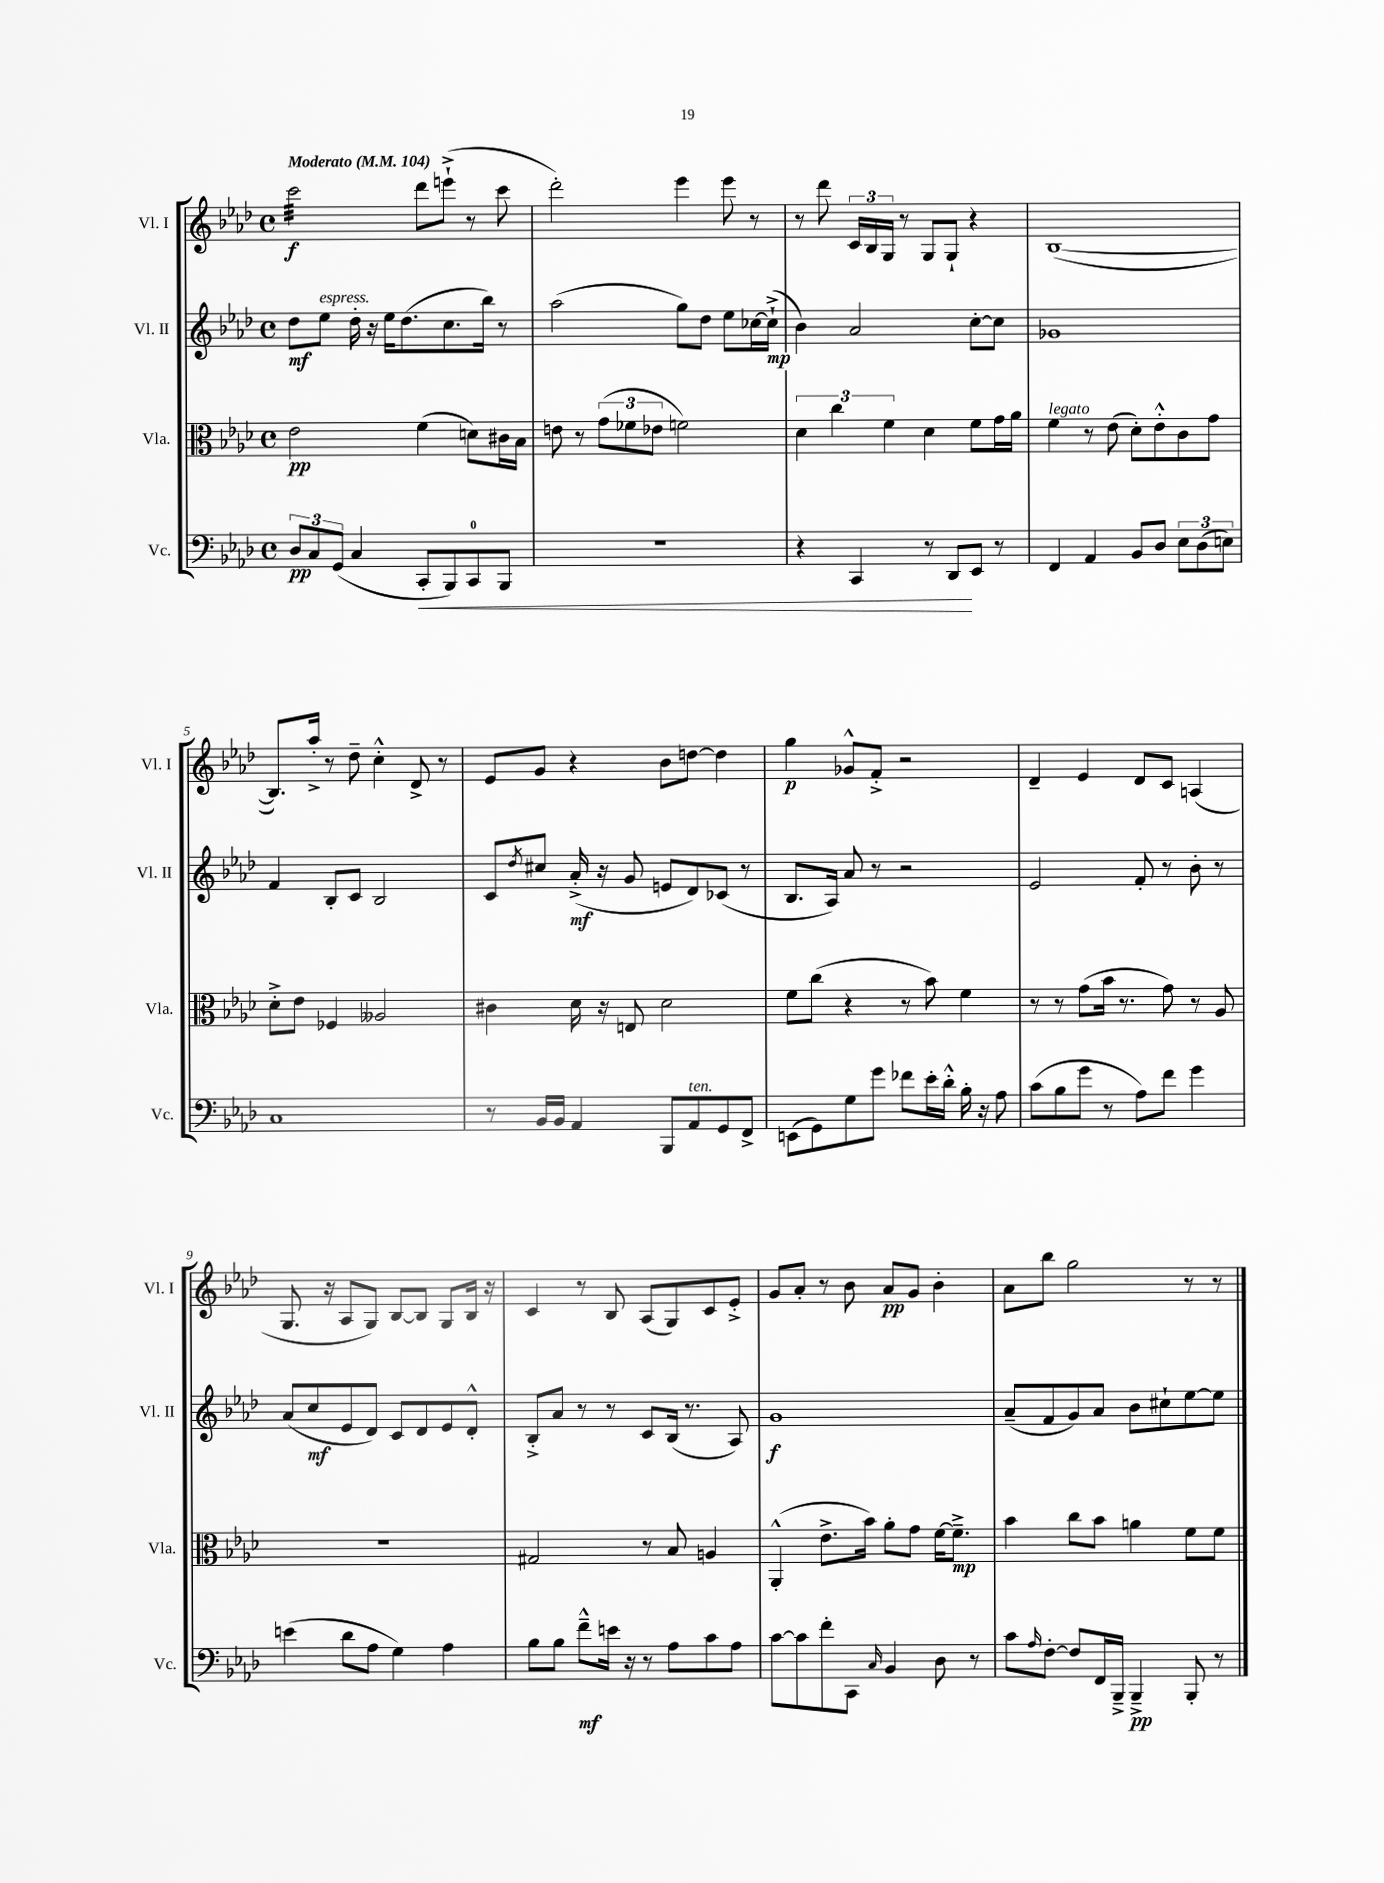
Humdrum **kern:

**kern	**dynam	**kern	**dynam	**kern	**dynam	**kern	**dynam
*part4	*part4	*part3	*part3	*part2	*part2	*part1	*part1
*staff4	*staff4	*staff3	*staff3	*staff2	*staff2	*staff1	*staff1
*I"Vc.	*	*I"Vla.	*	*I"Vl. II	*	*I"Vl. I	*
*I'Vc.	*	*I'Vla.	*	*I'Vl. II	*	*I'Vl. I	*
*clefF4	*	*clefC3	*	*clefG2	*	*clefG2	*
*k[b-e-a-d-]	*	*k[b-e-a-d-]	*	*k[b-e-a-d-]	*	*k[b-e-a-d-]	*
*M4/4	*	*M4/4	*	*M4/4	*	*M4/4	*
*met(c)	*	*met(c)	*	*met(c)	*	*met(c)	*
*MM104	*	*MM104	*	*MM104	*	*MM104	*
=1	=1	=1	=1	=1	=1	=1	=1
!	!	!	!	!	!	!LO:TX:a:B:t=Moderato	!
*	*	*	*	*	*	*tremolo	*
12D-/L	pp	2e-\	pp	8dd-\L	mf	32ccc\LLL	f
.	.	.	.	.	.	32ccc\	.
.	.	.	.	.	.	32ccc\	.
12C/	.	.	.	.	.	.	.
.	.	.	.	.	.	32ccc\	.
!	!	!	!	!LO:TX:a:i:t=espress.	!	!	!
.	.	.	.	8ee-\J	.	32ccc\	.
.	.	.	.	.	.	32ccc\	.
(12GG/J	.	.	.	.	.	.	.
.	.	.	.	.	.	32ccc\	.
.	.	.	.	.	.	32ccc\	.
4C/	.	.	.	16dd-'\	.	32ccc\	.
.	.	.	.	.	.	32ccc\	.
.	.	.	.	16r	.	32ccc\	.
.	.	.	.	.	.	32ccc\	.
.	.	.	.	16ee-\KL	.	32ccc\	.
.	.	.	.	.	.	32ccc\	.
.	.	.	.	(8.dd-\	.	32ccc\	.
.	.	.	.	.	.	32ccc\JJJ	.
*	*	*	*	*	*	*Xtremolo	*
!	!LO:HP:b	!	!	!	!	!	!
8CC'/L	<	(4f\	.	.	.	8ddd-\L	.
8BBB-/)	.	.	.	8.cc\	.	(8eeen`^\J	.
8CC/	.	8dn\L)	.	.	.	8r	.
.	.	.	.	16bb-\Jk)	.	.	.
8BBB-/J	.	16c#X\L	.	8r	.	8ccc\	.
.	.	16B-\JJ	.	.	.	.	.
=2	=2	=2	=2	=2	=2	=2	=2
1r	.	8en\	.	(2aa-\	.	2ddd-'\)	.
.	.	8r	.	.	.	.	.
.	.	(12g\L	.	.	.	.	.
.	.	12f-X\	.	.	.	.	.
.	.	12e-X\J	.	.	.	.	.
.	.	2fn\)	.	8gg\L)	.	4eee-\	.
.	.	.	.	8dd-\J	.	.	.
.	.	.	.	8ee-\L	.	8eee-\	.
.	.	.	.	[16cc-X\L	.	8r	.
.	.	.	.	(16cc-`^\JJ]	mp	.	.
=3	=3	=3	=3	=3	=3	=3	=3
4r	.	6d-\	.	4b-\)	.	8r	.
.	.	.	.	.	.	8ddd-\	.
.	.	6cc\	.	.	.	.	.
4CC/	.	.	.	2a-/	.	24c/LL	.
.	.	.	.	.	.	24B-/	.
.	.	6f\	.	.	.	24G/JJ	.
.	.	.	.	.	.	8r	.
8r	.	4d-\	.	.	.	8G/L	.
8DD-/L	.	.	.	.	.	8G`/J	.
8EE-/J	[	8f\L	.	[8cc'\L	.	4r	.
8r	.	16g\L	.	8cc\J]	.	.	.
.	.	16a-\JJ	.	.	.	.	.
=4	=4	=4	=4	=4	=4	=4	=4
!	!	!LO:TX:a:i:t=legato	!	!	!	!	!
4FF/	.	4f\	.	1g-X	.	([1B-	.
4AA-/	.	8r	.	.	.	.	.
.	.	(8e-\	.	.	.	.	.
8BB-/L	.	8d-'\L)	.	.	.	.	.
8D-/J	.	8e-'^^\	.	.	.	.	.
12E-\L	.	8c\	.	.	.	.	.
(12D-\	.	.	.	.	.	.	.
.	.	8g\J	.	.	.	.	.
12En\J)	.	.	.	.	.	.	.
!!LO:LB:g=z
=5	=5	=5	=5	=5	=5	=5	=5
1C	.	8d-'^\L	.	4f/	.	8.B-/L])	.
.	.	8e-\J	.	.	.	.	.
.	.	.	.	.	.	16aa-'^/Jk	.
.	.	4F-X/	.	8B-'/L	.	8r	.
.	.	.	.	8c/J	.	8dd-~\	.
.	.	2A--X/	.	2B-/	.	4cc'^^\	.
.	.	.	.	.	.	8d-^/	.
.	.	.	.	.	.	8r	.
=6	=6	=6	=6	=6	=6	=6	=6
8r	.	4c#X\	.	8c/L	.	8e-/L	.
.	.	.	.	8qdd-/	.	.	.
16BB-/LL	.	.	.	8cc#X/J	.	8g/J	.
16BB-/JJ	.	.	.	.	.	.	.
4AA-/	.	16d-\	.	(16a-'^/	mf	4r	.
.	.	16r	.	16r	.	.	.
.	.	8En/	.	8g/	.	.	.
8BBB-/L	.	2d-\	.	8en/L	.	8b-\L	.
!LO:TX:a:i:t=ten.	!	!	!	!	!	!	!
8AA-/	.	.	.	8d-/)	.	[8ddn\J	.
8GG/	.	.	.	(8c-X/J	.	4dd\]	.
8FF^/J	.	.	.	8r	.	.	.
=7	=7	=7	=7	=7	=7	=7	=7
(8EEn\L	.	8f\L	.	8.B-/L	.	4gg\	p
8GG\)	.	(8cc\J	.	.	.	.	.
.	.	.	.	16A-/Jk)	.	.	.
8G\	.	4r	.	8a-/	.	8g-X^^/L	.
8g\J	.	.	.	8r	.	8f'^/J	.
8f-X\L	.	8r	.	2r	.	2r	.
16e-'\L	.	8b-\)	.	.	.	.	.
16d-'^^\JJ	.	.	.	.	.	.	.
16B-'\	.	4f\	.	.	.	.	.
16r	.	.	.	.	.	.	.
8A-\	.	.	.	.	.	.	.
=8	=8	=8	=8	=8	=8	=8	=8
(8c\L	.	8r	.	2e-/	.	4d-~/	.
8B-\	.	8r	.	.	.	.	.
8g\J	.	(8g\L	.	.	.	4e-/	.
8r	.	16b-\Jk	.	.	.	.	.
.	.	8.r	.	.	.	.	.
8A-\L)	.	.	.	8f'/	.	8d-/L	.
8f\J	.	8g\)	.	8r	.	8c/J	.
4g\	.	8r	.	8b-'\	.	(4An/	.
.	.	8A-/	.	8r	.	.	.
!!LO:LB:g=z
=9	=9	=9	=9	=9	=9	=9	=9
(4en\	.	1r	.	(8a-/L	.	8.G/	.
.	.	.	.	8cc/	mf	.	.
.	.	.	.	.	.	16r	.
8d-\L	.	.	.	8e-/	.	8A-/L	.
8A-\J	.	.	.	8d-/J)	.	8G/J)	.
4G\)	.	.	.	8c/L	.	[8B-/L	.
.	.	.	.	8d-/	.	8B-/J]	.
4A-\	.	.	.	8e-/	.	8G/L	.
.	.	.	.	8d-'^^/J	.	16B-/Jk	.
.	.	.	.	.	.	16r	.
=10	=10	=10	=10	=10	=10	=10	=10
8B-\L	.	2G#X/	.	8B-'^/L	.	4c/	.
8B-\J	.	.	.	8a-/J	.	.	.
8f~^^\L	mf	.	.	8r	.	8r	.
16en\Jk	.	.	.	8r	.	8B-/	.
16r	.	.	.	.	.	.	.
8r	.	8r	.	8c/L	.	(8A-/L	.
8A-\L	.	8B-/	.	(16B-/Jk	.	8G/)	.
.	.	.	.	8.r	.	.	.
8c\	.	4An/	.	.	.	8c/	.
8A-\J	.	.	.	8A-/)	.	8e-'^/J	.
=11	=11	=11	=11	=11	=11	=11	=11
[8c\L	.	(4AA-'^^/	.	1g	f	8g/L	.
8c\]	.	.	.	.	.	8a-'/J	.
8f'\	.	8.e-^\L	.	.	.	8r	.
8CC\J	.	.	.	.	.	8b-\	.
.	.	16b-\Jk)	.	.	.	.	.
16qqC/	.	.	.	.	.	.	.
4BB-/	.	8a-'\L	.	.	.	8a-/L	pp
.	.	8g\J	.	.	.	8g/J	.
8D-\	.	[16f\KL	.	.	.	4b-'\	.
.	.	8.f~^\J]	mp	.	.	.	.
8r	.	.	.	.	.	.	.
=12	=12	=12	=12	=12	=12	=12	=12
8c\L	.	4b-\	.	(8a-~/L	.	8a-\L	.
16qqA-/	.	.	.	.	.	.	.
[8F'\J	.	.	.	8f/	.	8bb-\J	.
8F/L]	.	8cc\L	.	8g/)	.	2gg\	.
16FF/L	.	8b-\J	.	8a-/J	.	.	.
16BBB-~^/JJ	.	.	.	.	.	.	.
4BBB-~^/	pp	4an\	.	8b-\L	.	.	.
.	.	.	.	8cc#X`\	.	.	.
8BBB-'/	.	8f\L	.	[8ee-\	.	8r	.
8r	.	8f\J	.	8ee-\J]	.	8r	.
==	==	==	==	==	==	==	==
*-	*-	*-	*-	*-	*-	*-	*-
